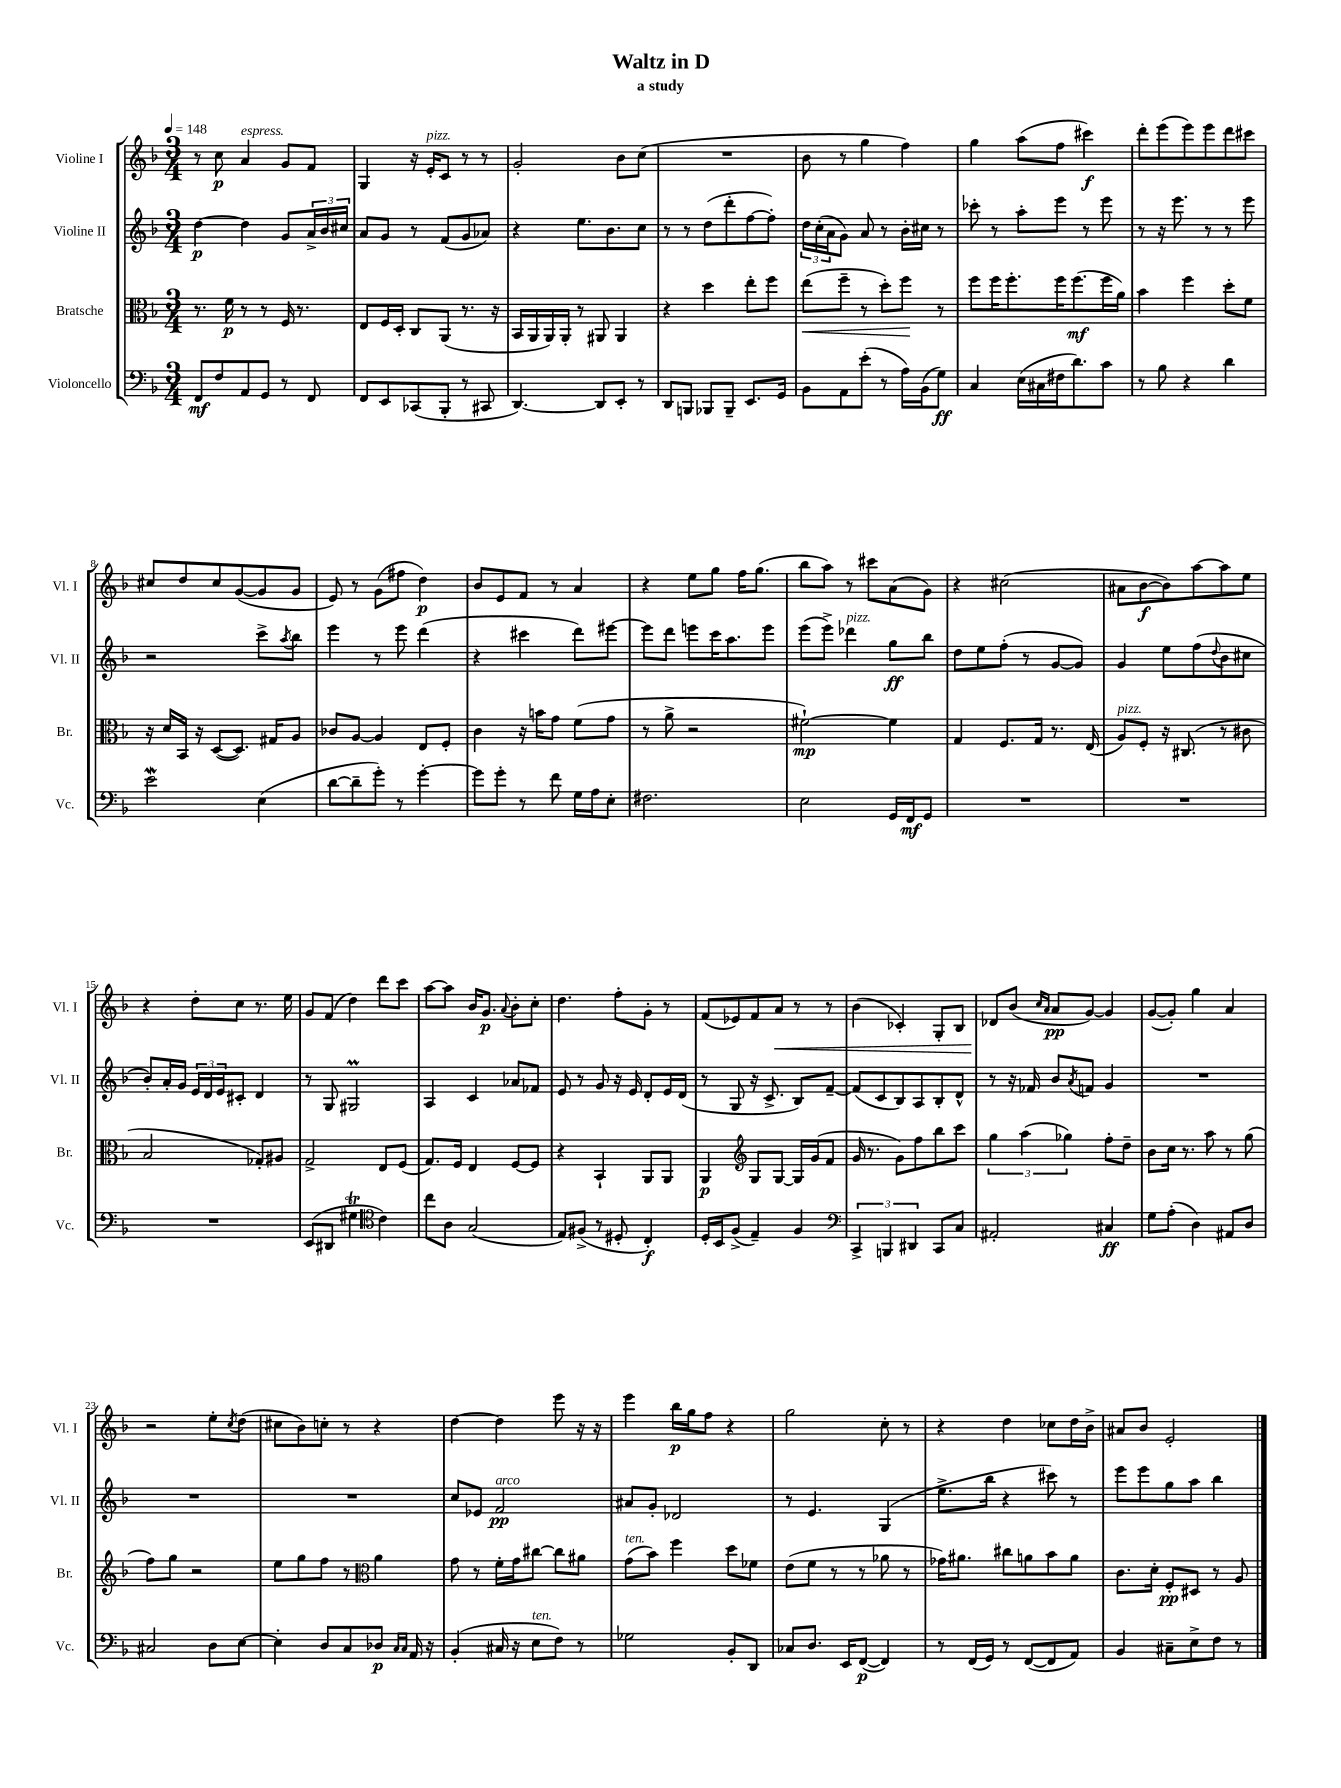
\header { title = "Waltz in D" subtitle = "a study" }
<<
\new StaffGroup <<
\new Staff = "s0" \with { instrumentName = "Violine I" shortInstrumentName = "Vl. I" } {
    \clef treble \key f \major \numericTimeSignature \time 3/4 \tempo 4 = 148
    r8 c''8\p a'4^\markup { \italic "espress." } g'8 f'8 |
    g4 r16 e'16-.^\markup { \italic "pizz." } c'8 r8 r8 |
    g'2-. bes'8 c''8( |
    R2. |
    bes'8 r8 g''4 f''4) |
    g''4 a''8( f''8 cis'''4\f) |
    d'''8-. e'''8( e'''8) e'''8 d'''8 cis'''8 |
    cis''8 d''8 cis''8 g'8~( g'8 g'8 |
    e'8) r8 g'8( fis''8 d''4\p) |
    bes'8 e'8 f'8 r8 a'4 |
    r4 e''8 g''8 f''16 g''8.( |
    bes''8 a''8) r8 cis'''8 a'8( g'8) |
    r4 cis''2( |
    ais'8 bes'8~\f bes'8) a''8~ a''8 e''8 |
    r4 d''8-. c''8 r8. e''16 |
    g'8 f'8( d''4) d'''8 c'''8 |
    a''8~ a''8 bes'16 g'8.\p \appoggiatura { a'8 } bes'8-. c''8-. |
    d''4. f''8-. g'8-. r8 |
    f'8( ees'8) f'8 a'8\< r8 r8 |
    bes'4( ces'4-.) g8-. bes8 |
    des'8\! bes'8( \grace { c''16 a'16 } a'8\pp g'8~) g'4 |
    g'8~( g'8-.) g''4 a'4 |
    r2 e''8-. \acciaccatura { c''8 } d''8( |
    cis''8 bes'8) c''8-. r8 r4 |
    d''4~ d''4 e'''8 r16 r16 |
    e'''4 bes''16\p g''16 f''8 r4 |
    g''2 c''8-. r8 |
    r4 d''4 ces''8 d''16 bes'16-> |
    ais'8 bes'8 e'2-. \bar "|." |
}
\new Staff = "s1" \with { instrumentName = "Violine II" shortInstrumentName = "Vl. II" } {
    \clef treble \key f \major \numericTimeSignature \time 3/4
    d''4~\p d''4 g'8 \tuplet 3/2 { a'16-> bes'16 cis''16 } |
    a'8 g'8 r8 f'8( g'8 aes'8) |
    r4 e''8. bes'8. c''8 |
    r8 r8 d''8( d'''8-. f''8~ f''8-.) |
    \tuplet 3/2 { d''16 c''16-.( a'16 } g'8) a'8 r8 bes'16-. cis''16 r8 |
    ces'''8-. r8 a''8-. e'''8 r8 e'''8 |
    r8 r16 e'''8. r8 r8 e'''8 |
    r2 c'''8-> \acciaccatura { a''8 } bes''8 |
    e'''4 r8 e'''8 d'''4( |
    r4 cis'''4 d'''8) eis'''8~ |
    eis'''8 d'''8 e'''8 c'''16 a''8. e'''8 |
    e'''8( e'''8->) des'''4^\markup { \italic "pizz." } g''8\ff bes''8 |
    d''8 e''8 f''8-.( r8 g'8~ g'8) |
    g'4 e''8 f''8( \appoggiatura { d''8 } bes'8 cis''8 |
    bes'8-.) a'16-. g'16 \tuplet 3/2 { e'16 d'16 e'16 } cis'8-. d'4 |
    r8 g8 gis2\prall |
    a4 c'4 aes'8 fes'8 |
    e'8 r8 g'8 r16 e'16 d'8-. e'16 d'16( |
    r8 g8 r16 c'8.-> bes8) f'8~-- |
    f'8( c'8 bes8) a8 bes8-. d'8-^ |
    r8 r16 fes'16 bes'8 \acciaccatura { a'8 } f'8 g'4 |
    R2. |
    R2. |
    R2. |
    c''8 ees'8 f'2\pp^\markup { \italic "arco" } |
    ais'8 g'8-. des'2 |
    r8 e'4. g4( |
    e''8.-> bes''16 r4 cis'''8) r8 |
    e'''8 e'''8 g''8 a''8 bes''4 \bar "|." |
}
\new Staff = "s2" \with { instrumentName = "Bratsche" shortInstrumentName = "Br." } {
    \clef alto \key f \major \numericTimeSignature \time 3/4
    r8. f'16\p r8 r8 f16 r8. |
    e8 f16 d16-. c8 a,8( r8. r16 |
    bes,16 a,16 a,16) a,16-. r8 ais,8 ais,4 |
    r4 d''4 e''8-. f''8 |
    e''8\<( f''8-- r8 d''8-.) f''8\! r8 |
    f''8 f''16 f''8.-. f''16 f''8.\mf( f''16 a'16) |
    bes'4 f''4 d''8-. f'8 |
    r16 d'16 bes,16 r16 d8~( d8.) gis16 a8 |
    ces'8 a8~ a4 e8 f8-. |
    c'4 r16 b'16 g'8 f'8( g'8 |
    r8 a'8-> r2 |
    fis'2~-!\mp) fis'4 |
    g4 f8. g16 r8. e16( |
    a8^\markup { \italic "pizz." }) f8-. r16 cis8.( r8 cis'8 |
    bes2 ges8-.) ais8 |
    g2-> e8 f8( |
    g8.) f16 e4 f8~ f8 |
    r4 bes,4-! a,8 a,8 |
    a,4\p \clef treble g8 g8~ g16 g'16( f'8 |
    g'16 r8. g'8) f''8 bes''8 c'''8 |
    \tuplet 3/2 { g''4 a''4( ges''4) } f''8-. d''8-- |
    bes'8 c''16 r8. a''8 r8 g''8( |
    f''8) g''8 r2 |
    e''8 g''8 f''8 r8 \clef alto a'4 |
    g'8 r8 f'16-. g'16 cis''8~ cis''8 ais'8 |
    g'8^\markup { \italic "ten." }( bes'8) f''4 d''8 fes'8 |
    e'8( f'8 r8 r8 aes'8 r8 |
    ges'16) ais'8. cis''8 a'8 bes'8 a'8 |
    c'8. d'16-. f8-.\pp dis8 r8 a8 \bar "|." |
}
\new Staff = "s3" \with { instrumentName = "Violoncello" shortInstrumentName = "Vc." } {
    \clef bass \key f \major \numericTimeSignature \time 3/4
    f,8\mf f8 a,8 g,8 r8 f,8 |
    f,8 e,8 ces,8( bes,,8-. r8 cis,8 |
    d,4.~) d,8 e,8-. r8 |
    d,8 b,,8 bes,,8 bes,,8-- e,8. g,16 |
    bes,8 a,8 e'8-.( r8 a16) bes,16( g8\ff) |
    c4 e16( cis16 fis16 d'8.) c'8 |
    r8 bes8 r4 d'4 |
    e'2\mordent e4( |
    d'8~ d'8-- g'8-.) r8 g'4~-. |
    g'8 g'8-. r8 f'8 g16 a16 e8-. |
    fis2. |
    e2 g,16 f,16\mf g,8 |
    R2. |
    R2. |
    R2. |
    e,8( dis,8 gis4\trill \clef tenor c'4) |
    c''8 a8 g2( |
    e8) fis8->( r8 dis8-. c4-.\f) |
    d16-. bes,16 f8->( e4--) f4 |
    \clef bass \tuplet 3/2 { c,4-> b,,4 dis,4 } c,8 c8 |
    ais,2-. cis4\ff |
    g8 a8-.( d4) ais,8 d8 |
    cis2 d8 e8~ |
    e4-. d8 c8 des8\p \grace { c16 c16 } a,16 r16 |
    bes,4-.( cis16 r16 e8^\markup { \italic "ten." } f8) r8 |
    ges2 bes,8-. d,8 |
    ces8 d8. e,16 f,8~\p( f,4) |
    r8 f,16( g,16) r8 f,8~( f,8 a,8) |
    bes,4 cis8-- e8-> f8 r8 \bar "|." |
}
>>
>>
